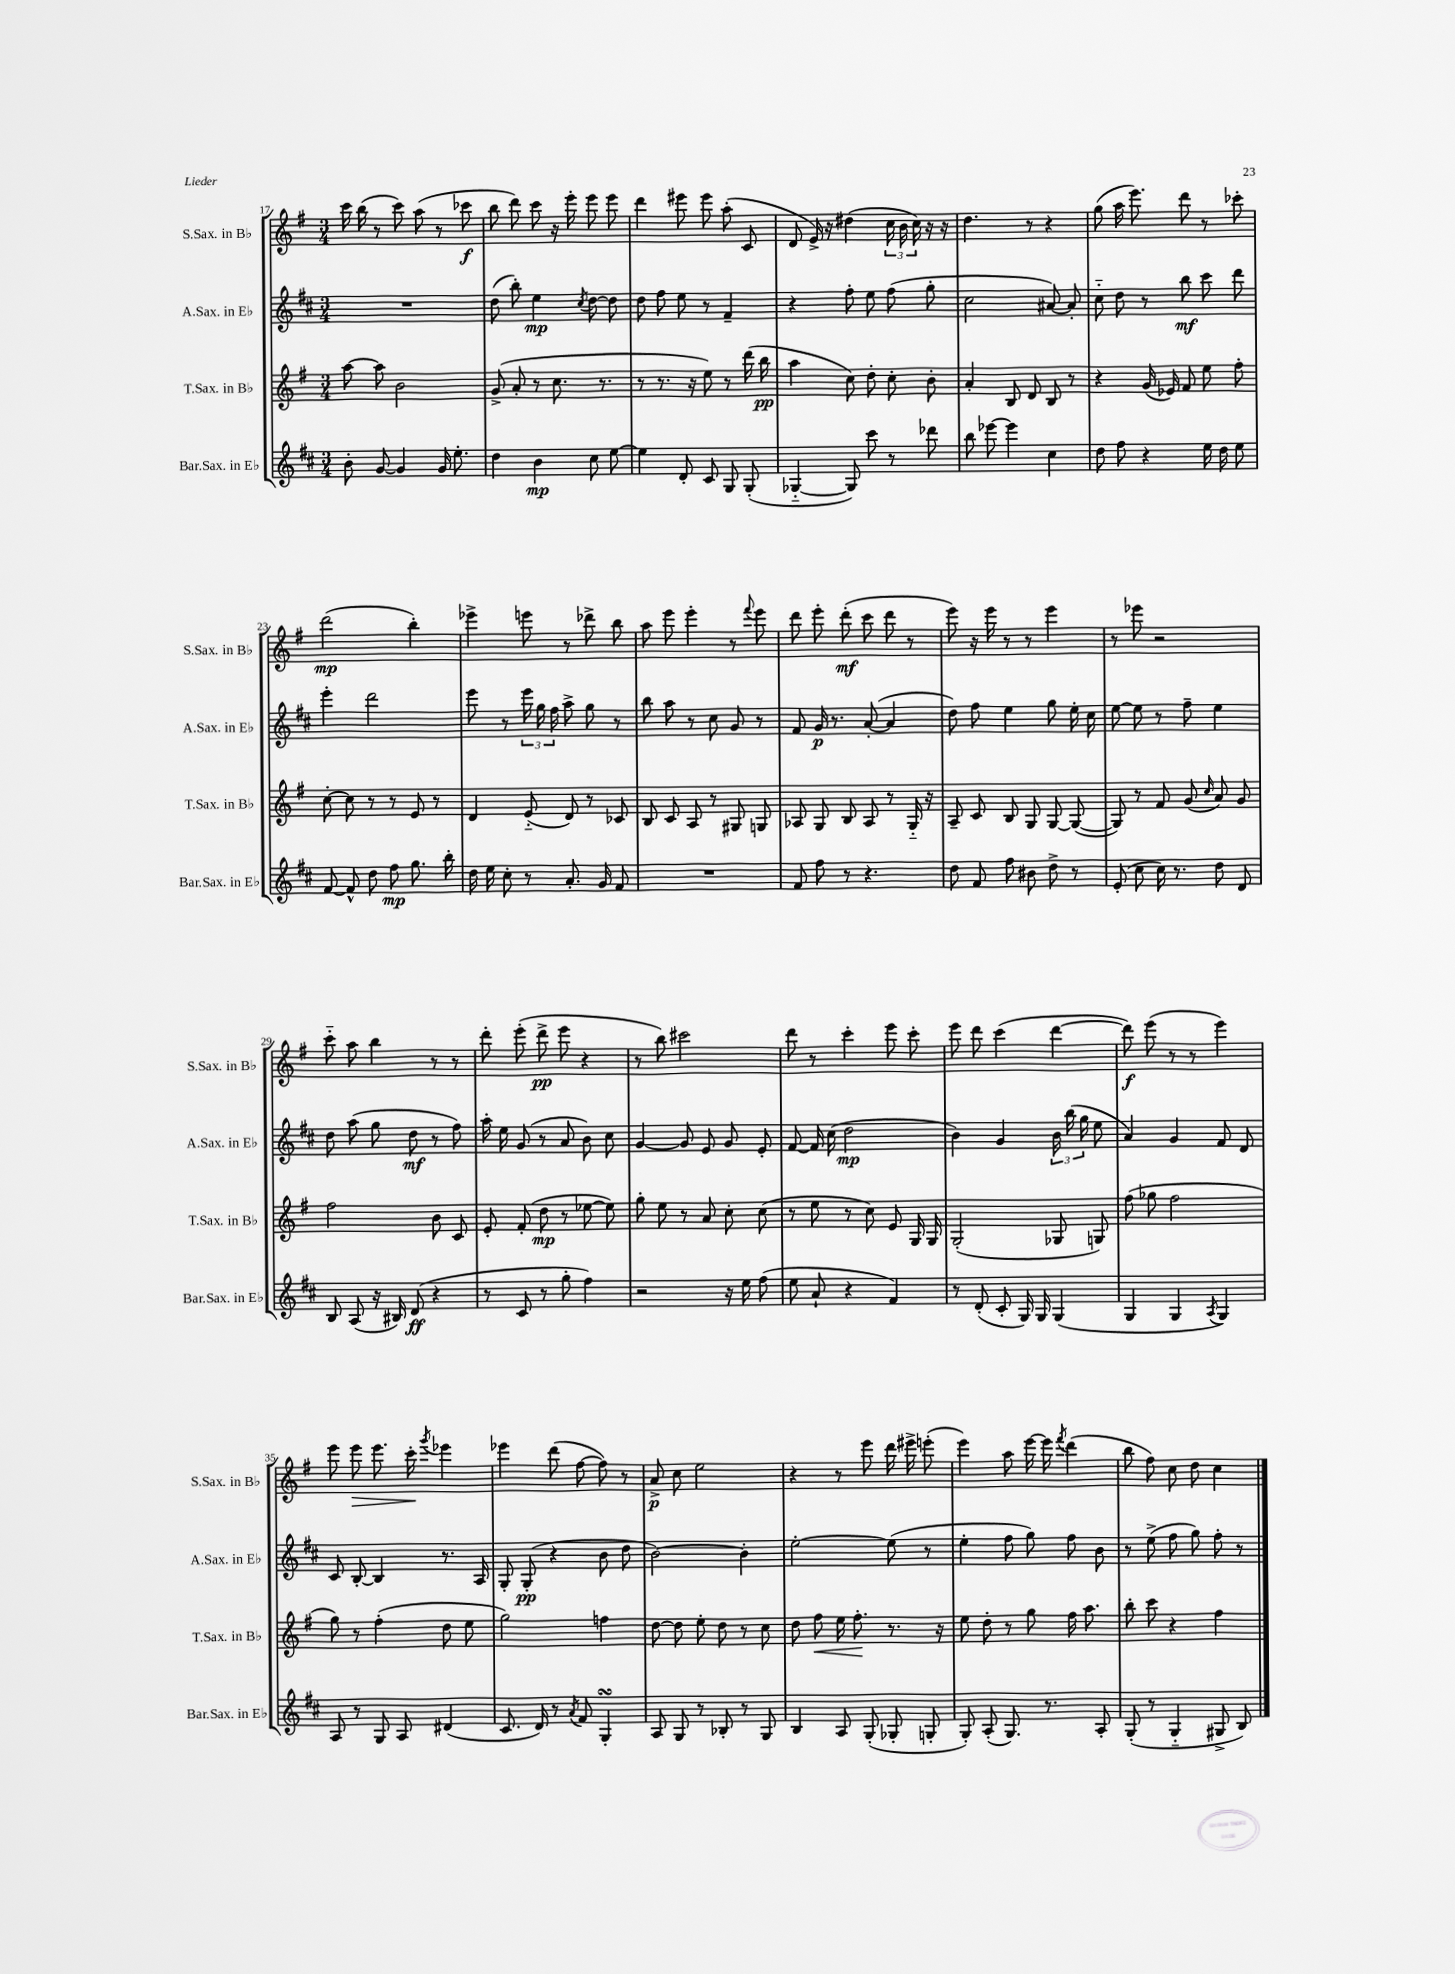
<<
\new StaffGroup <<
\new Staff = "s0" \with { instrumentName = "S.Sax. in Bb" shortInstrumentName = "S.Sax. in Bb" } {
    \clef treble \key g \major \numericTimeSignature \time 3/4
    \autoBeamOff c'''16 b''16( r8 c'''8) a''8( r8 ces'''8\f |
    b''8 d'''8) c'''8 r16 e'''16-. e'''8 e'''8 |
    d'''4 eis'''8 eis'''8 a''8-.( c'8 |
    d'8 e'16->) r16 dis''4( \tuplet 3/2 { c''16 b'16 c''16) } r16 r16 |
    d''4. r8 r4 |
    g''8( a''16 e'''8.) d'''8 r8 ces'''8-. |
    d'''2\mp( b''4-.) |
    ees'''4-> e'''8 r8 des'''8-> b''8 |
    a''8 e'''8 e'''4-. r8 \appoggiatura { fis'''8 } e'''8 |
    d'''8 e'''8-. d'''8-.\mf( c'''8 d'''8 r8 |
    e'''8) r16 e'''16 r8 r8 e'''4 |
    r8 ees'''8 r2 |
    c'''8-_ a''8 b''4 r8 r8 |
    d'''8-. e'''8-.( d'''8->\pp e'''8 r4 |
    r8 b''8) cis'''2 |
    d'''8 r8 c'''4-. e'''8 c'''8-. |
    e'''8 d'''8 c'''4( d'''4~ |
    d'''8\f) e'''8( r8 r8 e'''4) |
    e'''8 e'''8\> e'''8. c'''16-.\! \acciaccatura { g'''8 } ees'''4 |
    ees'''4 d'''8( fis''8~ fis''8) r8 |
    a'8->\p c''8 e''2 |
    r4 r8 e'''8 d'''16 eis'''16-> e'''8-.( |
    e'''4) a''8 e'''16~ e'''16 \acciaccatura { fis'''8 } d'''4( |
    b''8 fis''8) c''8 d''8 c''4 \bar "|." |
}
\new Staff = "s1" \with { instrumentName = "A.Sax. in Eb" shortInstrumentName = "A.Sax. in Eb" } {
    \clef treble \key d \major \numericTimeSignature \time 3/4
    \autoBeamOff R2. |
    d''8( b''8-.) e''4\mp \acciaccatura { cis''8 } d''8~ d''8 |
    d''8 fis''8 e''8 r8 fis'4-- |
    r4 fis''8-. e''8 fis''8( g''8-. |
    cis''2 ais'8~) ais'8-. |
    cis''8-_ d''8 r8 b''8\mf cis'''8 d'''8 |
    e'''4-. d'''2 |
    e'''8 r8 \tuplet 3/2 { e'''16 g''16 fis''16 } a''8-> g''8 r8 |
    b''8 a''8 r8 cis''8 g'8 r8 |
    fis'8 g'16\p r8. a'8~-.( a'4 |
    d''8) fis''8 e''4 g''8 e''16-. cis''16 |
    e''8~ e''8 r8 fis''8-- e''4 |
    d''8 a''8( g''8 d''8\mf r8 fis''8) |
    a''16-. e''16 g'8( r8 a'8 b'8) cis''8 |
    g'4~ g'8 e'8 g'8 e'8-. |
    fis'8~ fis'16 cis''16( d''2\mp |
    b'4) g'4 \tuplet 3/2 { b'16 b''16( g''16 } e''8 |
    a'4) g'4 fis'8 d'8 |
    cis'8 b8~-. b4 r8. a16 |
    g8-. g8-.\pp( r4 b'8 d''8 |
    b'2~) b'4-. |
    e''2~-. e''8( r8 |
    e''4-. fis''8 g''8) fis''8 b'8 |
    r8 e''8->( fis''8 g''8) fis''8-. r8 \bar "|." |
}
\new Staff = "s2" \with { instrumentName = "T.Sax. in Bb" shortInstrumentName = "T.Sax. in Bb" } {
    \clef treble \key g \major \numericTimeSignature \time 3/4
    \autoBeamOff a''8~ a''8 b'2 |
    g'8->( a'8-. r8 c''8. r8. |
    r8 r8. r16 e''8) r8 d'''16( b''16\pp |
    a''4 c''8) d''8-. c''8-. b'8-. |
    a'4-. b8 d'8 b8 r8 |
    r4 g'16( ees'16) fis'8 e''8 fis''8-. |
    c''8~-. c''8 r8 r8 e'8 r8 |
    d'4 e'8-_( d'8) r8 ces'8 |
    b8 c'8 a8 r8 gis8 g8 |
    aes8 g8 b8 aes8 r8 g16-_ r16 |
    a8-- c'8 b8 g8 g8~ g8~( |
    g8) r8 fis'8 g'8( \grace { c''16 } a'8) g'8 |
    fis''2 b'8 c'8 |
    e'8-. fis'8-.( d''8\mp r8 ees''8~ ees''8) |
    g''8-. e''8 r8 a'8 c''8-. c''8( |
    r8 e''8 r8 c''8) e'8 g16 g16 |
    g2-.( ges8 g8) |
    fis''8( ges''8 fis''2 |
    g''8) r8 fis''4-.( d''8 e''8 |
    g''2) f''4 |
    d''8~ d''8 e''8-. d''8 r8 c''8 |
    d''8 fis''8\< e''16 fis''8.-.\! r8. r16 |
    e''8 d''8-. r8 g''8 fis''16 a''8. |
    b''8-. c'''8 r4 fis''4 \bar "|." |
}
\new Staff = "s3" \with { instrumentName = "Bar.Sax. in Eb" shortInstrumentName = "Bar.Sax. in Eb" } {
    \clef treble \key d \major \numericTimeSignature \time 3/4
    \autoBeamOff b'8-. g'8~ g'4 g'16 e''8.-. |
    d''4 b'4\mp cis''8 e''8~ |
    e''4 d'8-. cis'8 g8 g8-.( |
    ges4~-_ ges8) cis'''8 r8 des'''8 |
    b''8 ees'''8~ ees'''4 cis''4 |
    d''8 fis''8 r4 e''16 d''16 e''8 |
    fis'8~ fis'8-^ d''8 fis''8\mp g''8. b''16-. |
    d''16 e''16 cis''8-. r8 a'8.-. g'16 fis'8 |
    R2. |
    fis'8 fis''8 r8 r4. |
    d''8 fis'8 fis''8 bis'8 d''8-> r8 |
    e'8-.( cis''8 cis''16) r8. d''8 d'8 |
    b8 a8( r16 bis16) d'8\ff( r4 |
    r8 cis'8 r8 g''8-. fis''4) |
    r2 r16 e''16 fis''8( |
    e''8 a'8-! r4 fis'4) |
    r8 d'8-.( cis'8-. g16) g16 g4( |
    g4 g4 \acciaccatura { a8 } g4) |
    a8 r8 g8 a8 dis'4( |
    cis'8. d'16) r8 \acciaccatura { a'8 } fis'8 g4-.\turn |
    a8 g8 r8 bes8-. r8 g8 |
    b4 a8 g8-.( ges8-. g8-. |
    g8-.) a8-.( g8.) r8. a8-. |
    g8-.( r8 g4-_ gis8-> b8) \bar "|." |
}
>>
>>
\layout { \context { \Score currentBarNumber = #17 } }
